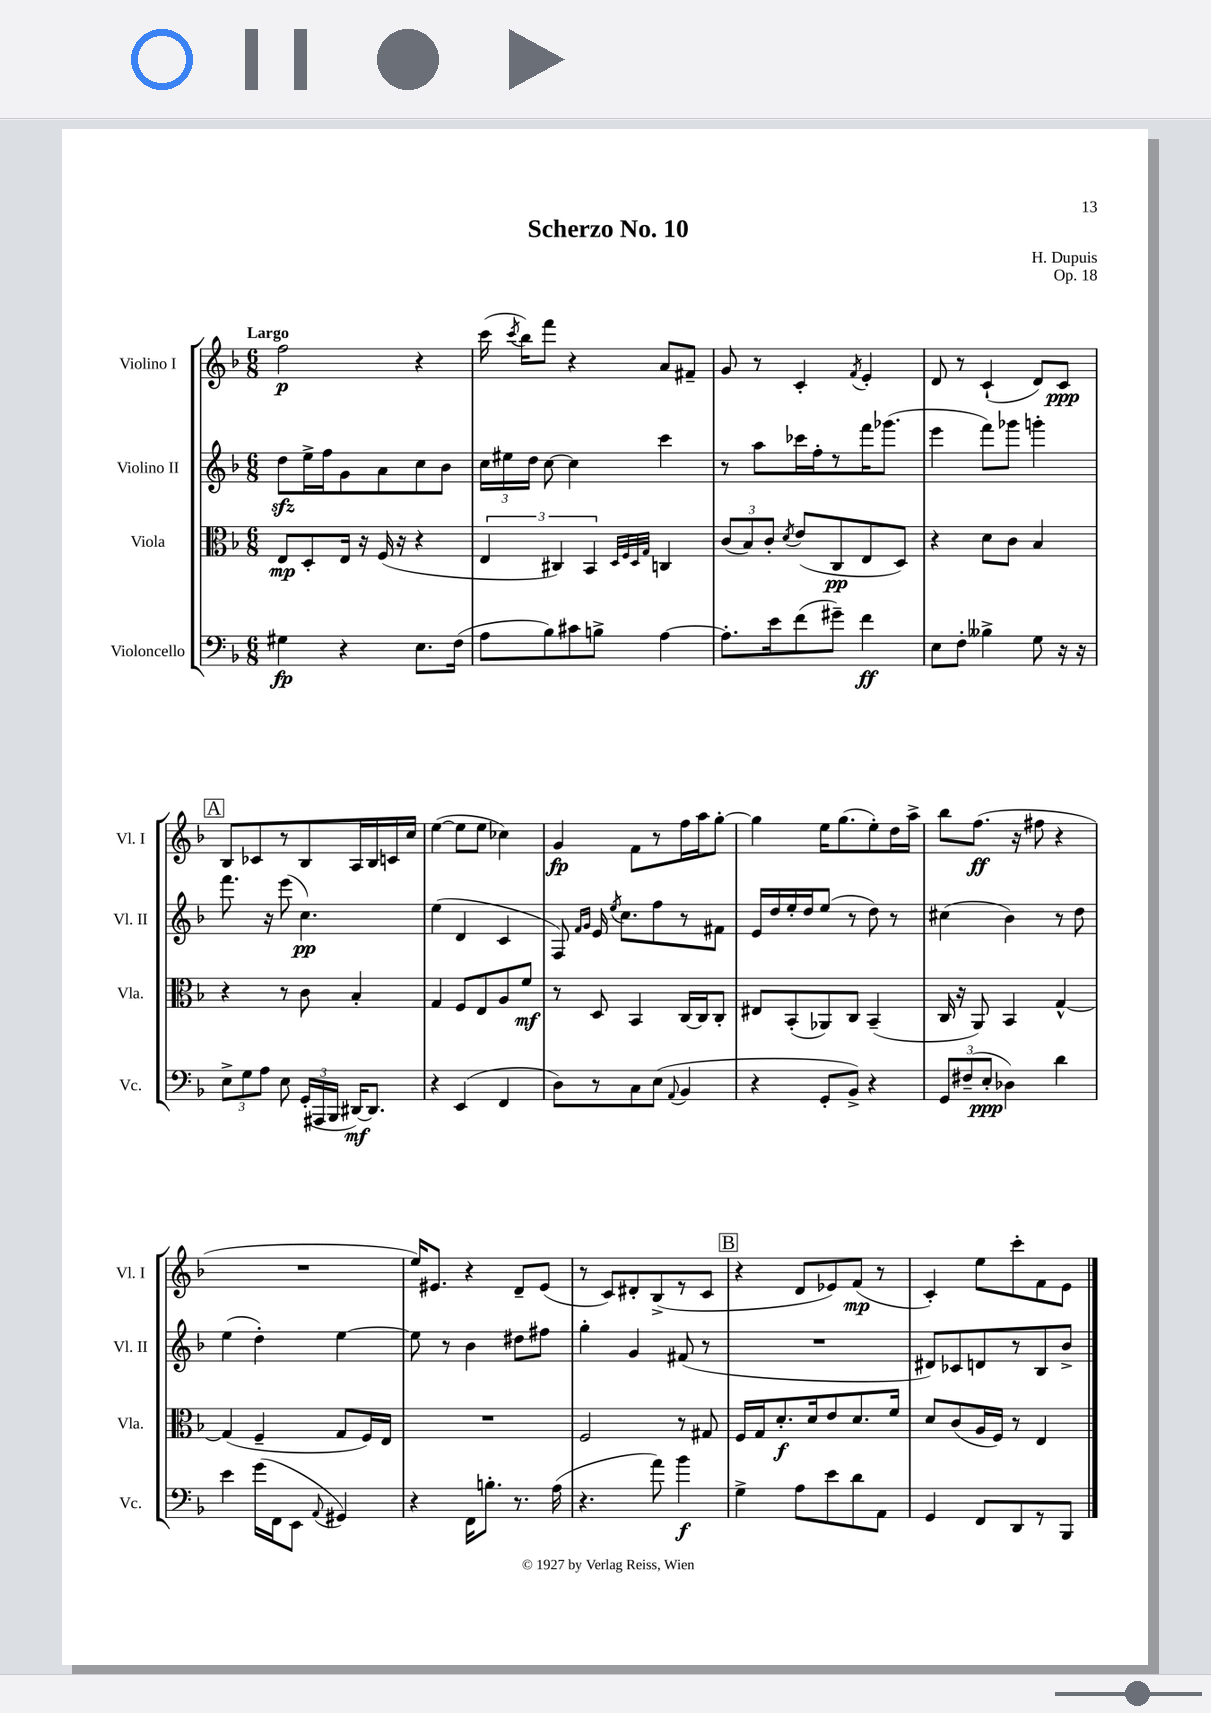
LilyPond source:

\header { title = "Scherzo No. 10" composer = "H. Dupuis" opus = "Op. 18" }
<<
\new StaffGroup <<
\new Staff = "s0" \with { instrumentName = "Violino I" shortInstrumentName = "Vl. I" } {
    \clef treble \key f \major \numericTimeSignature \time 6/8 \tempo "Largo"
    \autoBeamOff f''2\p r4 |
    c'''16( \acciaccatura { c'''8 } bes''16[) f'''8] r4 a'8[ fis'8]-- |
    g'8 r8 c'4-. \acciaccatura { f'8 } e'4-. |
    d'8 r8 c'4-!( d'8[) c'8]\ppp |
    \mark \markup { \box "A" } bes8[ ces'8 r8 bes8 a16 bes16 c'16 c''16] |
    e''4~( e''8[ e''8] ces''4) |
    g'4\fp f'8[ r8 f''16 a''16 g''8]~-. |
    g''4 e''16[ g''8.( e''8-.) d''16 a''16]-> |
    bes''8[ f''8.]\ff( r16 fis''8 r4 |
    R2. |
    e''16[) eis'8.] r4 d'8[-- eis'8]( |
    r8 c'8[) dis'8-. bes8->( r8 c'8] |
    \mark \markup { \box "B" } r4 d'8[ ees'8) f'8]\mp( r8 |
    c'4-.) e''8[ c'''8-. f'8 e'8] \bar "|." |
}
\new Staff = "s1" \with { instrumentName = "Violino II" shortInstrumentName = "Vl. II" } {
    \clef treble \key f \major \numericTimeSignature \time 6/8
    \autoBeamOff d''8[\sfz e''16-> f''16 g'8 a'8 c''8 bes'8] |
    \tuplet 3/2 { c''16[ eis''16 d''16] } c''8~ c''4 c'''4 |
    r8 a''8[ ces'''16 f''16-. r8 f'''16 ges'''8.]( |
    e'''4 f'''8[) ges'''8] g'''4-. |
    \mark \markup { \box "A" } f'''8. r16 e'''8( c''4.\pp) |
    e''4( d'4 c'4 |
    f8) \grace { f'16[ g'16] } e'16 \acciaccatura { e''8 } c''8.[ f''8 r8 fis'8] |
    e'16[ d''16 e''16-. d''16 e''8]( r8 d''8) r8 |
    cis''4( bes'4) r8 d''8 |
    e''4( d''4-.) e''4~ |
    e''8 r8 bes'4 dis''8[ fis''8] |
    g''4-. g'4 fis'8( r8 |
    \mark \markup { \box "B" } R2. |
    dis'8[) ces'8 d'8 r8 bes8 bes'8]-> \bar "|." |
}
\new Staff = "s2" \with { instrumentName = "Viola" shortInstrumentName = "Vla." } {
    \clef alto \key f \major \numericTimeSignature \time 6/8
    \autoBeamOff e8[\mp d8-. e16] r16 f16( r16 r4 |
    \tuplet 3/2 { e4 cis4) bes,4 } \grace { d32[ f32 d32 g32] } c4 |
    \tuplet 3/2 { c'8[( bes8) c'8]-. } \acciaccatura { d'8 } e'8[( c8\pp e8 d8]) |
    r4 d'8[ c'8] bes4 |
    \mark \markup { \box "A" } r4 r8 c'8 bes4-. |
    g4 f8[ e8 a8 f'8]\mf |
    r8 d8 bes,4 c16[~ c16 c8]-. |
    eis8[ bes,8-.( aes,8) c8] bes,4--( |
    c16 r16 a,8) bes,4 g4~-^ |
    g4( f4-- g8[ f16) e16] |
    R2. |
    f2 r8 gis8 |
    \mark \markup { \box "B" } f16[ g16 d'8.-.\f d'16 e'8 d'8. f'16] |
    d'8[ c'8( a16 f16]) r8 e4 \bar "|." |
}
\new Staff = "s3" \with { instrumentName = "Violoncello" shortInstrumentName = "Vc." } {
    \clef bass \key f \major \numericTimeSignature \time 6/8
    \autoBeamOff gis4\fp r4 e8.[ f16]( |
    a8[ bes8) cis'8 b8]-> a4~ |
    a8.[-. e'16 f'8( gis'8]--) f'4\ff |
    e8[ f8]-. beses4-> g8 r16 r16 |
    \mark \markup { \box "A" } \tuplet 3/2 { e8[-> g8 a8] } e8 \tuplet 3/2 { g,16[-.( ais,,16 bes,,16] } dis,16[~\mf) dis,8.] |
    r4 e,4( f,4 |
    d8[) r8 c8 e8]( \appoggiatura { a,8 } bes,4 |
    r4 g,8[-. bes,8]->) r4 |
    \tuplet 3/2 { g,8[ fis8--( e8]-.\ppp } des4) d'4 |
    e'4 g'16[( f,16 e,8] \appoggiatura { a,8 } gis,4) |
    r4 f,16[ b8.]-. r8. a16( |
    r4. a'8) bes'4\f |
    \mark \markup { \box "B" } g4-> a8[ e'8 d'8 a,8] |
    g,4 f,8[ d,8 r8 bes,,8] \bar "|." |
}
>>
>>
\layout { \context { \Score \remove "Bar_number_engraver" } }
